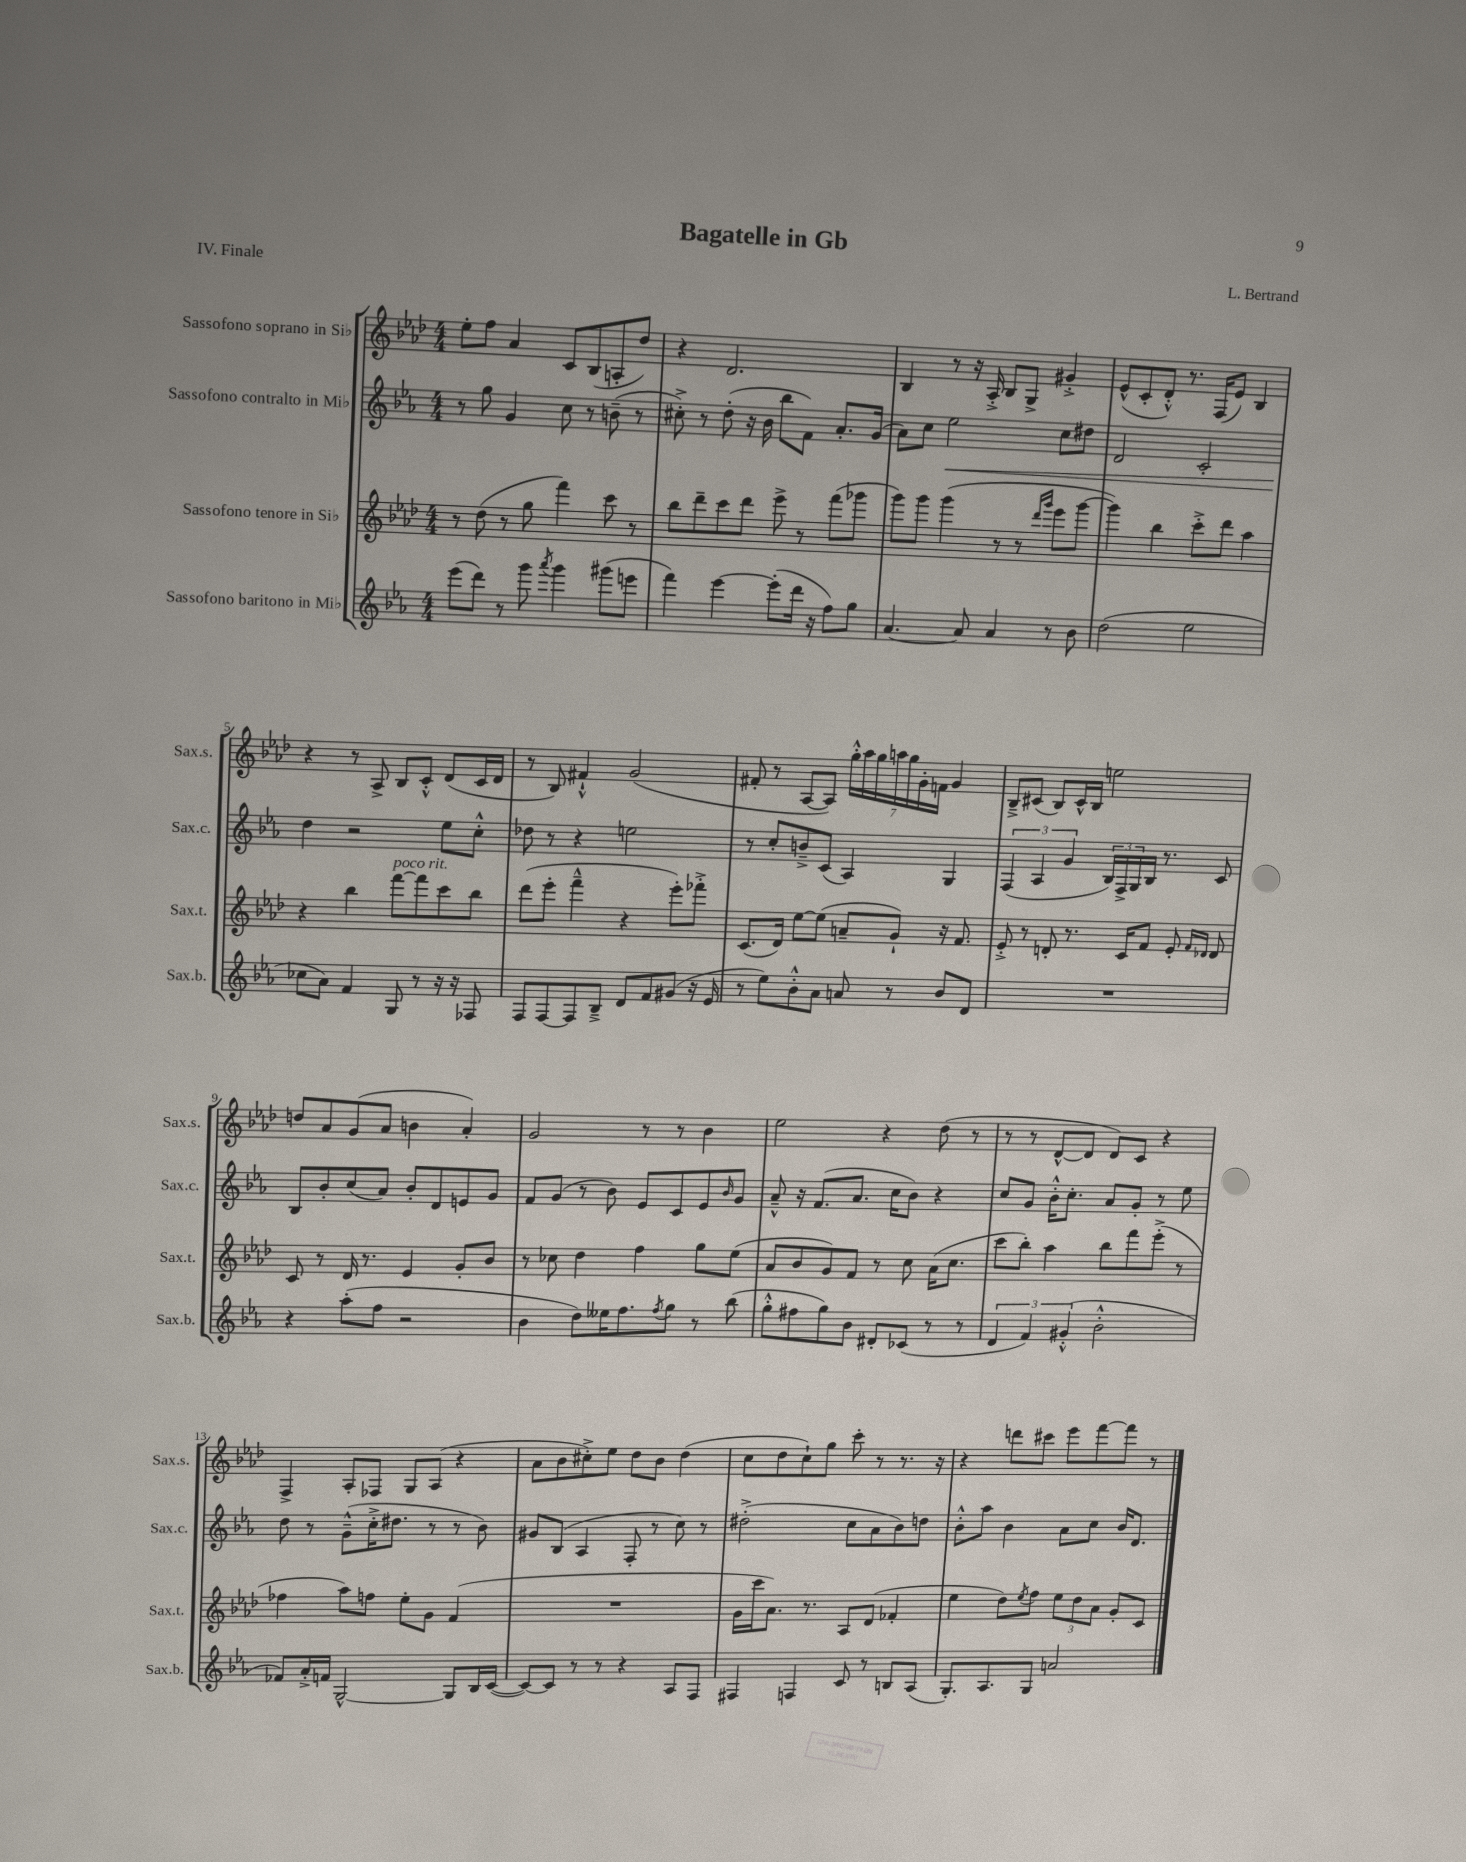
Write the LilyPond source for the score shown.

\header { title = "Bagatelle in Gb" composer = "L. Bertrand" piece = "IV. Finale" }
<<
\new StaffGroup <<
\new Staff = "s0" \with { instrumentName = "Sassofono soprano in Sib" shortInstrumentName = "Sax.s." } {
    \clef treble \key aes \major \numericTimeSignature \time 4/4
    ees''8-. f''8 aes'4 c'8 bes8( a8-. des''8) |
    r4 des'2. |
    bes4 r8 r16 aes16-.-> bes8 g8-> gis'4-.-> |
    ees'8-^( c'8-. des'8-.-^) r8. f16( ees'8) bes4 |
    r4 r8 aes8-> bes8 c'8-.-^ des'8( c'16 des'16 |
    r8 bes8) fis'4-!-^ g'2( |
    fis'8-. r8 aes8~ aes8) \tuplet 7/4 { g''16-.-^ aes''16 g''16 a''16 g''16 g'16-. f'16 } g'4 |
    bes8---> cis'8( bes8) cis'16-^ bes16 e''2 |
    d''8 aes'8 g'8( aes'8 b'4 aes'4-.) |
    g'2 r8 r8 bes'4 |
    ees''2 r4 des''8( r8 |
    r8 r8 des'8~-^ des'8 des'8) c'8 r4 |
    f4-> aes8-. fes8 g8 aes8( r4 |
    aes'8 bes'8 cis''8-.->) ees''8 des''8 bes'8 des''4( |
    c''8 des''8 c''8-!) g''8 c'''8-. r8 r8. r16 |
    r4 d'''8 cis'''8 ees'''8 f'''8~ f'''8 r8 \bar "|." |
}
\new Staff = "s1" \with { instrumentName = "Sassofono contralto in Mib" shortInstrumentName = "Sax.c." } {
    \clef treble \key ees \major \numericTimeSignature \time 4/4
    r8 g''8 g'4 c''8 r8 b'8--( r8 |
    cis''8-.->) r8 d''8-.( r16 bes'16 bes''8 f'8) aes'8.-. g'16( |
    aes'8) c''8 ees''2\< c''8 dis''8 |
    d'2 c'2-. |
    d''4\! r2 ees''8 c''8-.-^ |
    des''8 r8 r4 e''2 |
    r8 c''8-. b'8---> c'8( aes4) g4 |
    \tuplet 3/2 { f4( aes4 g'4 } \tuplet 3/2 { bes16) f16-> g16 } bes16 r8. c'8 |
    bes8 bes'8-. c''8( aes'8) bes'8-. d'8 e'8 g'8 |
    f'8 g'8( r8 bes'8) ees'8 c'8 ees'8 \grace { bes'16 } g'8 |
    aes'8---^ r16 f'8.( aes'8. c''16 bes'8) r4 |
    c''8 g'8 bes'16-.-^ c''8.-. aes'8 g'8-. r8 ees''8 |
    d''8 r8 g'8---^( c''16-.-> dis''8. r8 r8 bes'8) |
    gis'8 bes8( aes4 f8-. r8 c''8) r8 |
    dis''2-.->( c''8 aes'8 bes'8) d''8 |
    bes'8-.-^ aes''8 bes'4 aes'8 c''8 bes'16 d'8. \bar "|." |
}
\new Staff = "s2" \with { instrumentName = "Sassofono tenore in Sib" shortInstrumentName = "Sax.t." } {
    \clef treble \key aes \major \numericTimeSignature \time 4/4
    r8 des''8( r8 g''8 f'''4) c'''8 r8 |
    bes''8 des'''8-- c'''8 des'''8 ees'''8-> r8 f'''8( ges'''8 |
    g'''8) g'''8 g'''4( r8 r8 \grace { des'''16 g'''16 } ees'''8 g'''8~ |
    g'''4) bes''4 c'''8-.-> des'''8 aes''4 |
    r4 bes''4 f'''8~^\markup { \italic "poco rit." } f'''8 c'''8 bes''8 |
    des'''8( ees'''8-. f'''4---^ r4 ees'''8-.) fes'''8-.-> |
    c'8.( des'16) ees''8~ ees''8( a'8-- g'8-!) r16 f'8. |
    ees'8-.-> r8 d'8-. r8. c'16 f'8 ees'8-. \grace { f'16 des'16 } des'8 |
    c'8 r8 des'16 r8. ees'4 g'8-. bes'8 |
    r8 ces''8 des''4 f''4 g''8 ees''8( |
    aes'8 bes'8 g'8) f'8 r8 c''8 aes'16( c''8. |
    c'''8 bes''8-.) aes''4 bes''8 f'''8 ees'''8-.->( r8 |
    fes''4 aes''8) f''8 ees''8-. g'8 f'4( |
    R1 |
    g'16 c'''16 aes'8.) r8. aes8 des'8( fes'4-. |
    ees''4 des''8) \acciaccatura { ees''8 } f''8 \tuplet 3/2 { ees''8 des''8 aes'8 } g'8-. c'8 \bar "|." |
}
\new Staff = "s3" \with { instrumentName = "Sassofono baritono in Mib" shortInstrumentName = "Sax.b." } {
    \clef treble \key ees \major \numericTimeSignature \time 4/4
    ees'''8( d'''8) r8 g'''8 \acciaccatura { aes'''8 } g'''4 gis'''8( e'''8 |
    f'''4) ees'''4~ ees'''8-.( d'''16 r16 f''8) g''8 |
    aes'4.~ aes'8 aes'4 r8 bes'8 |
    d''2( ees''2 |
    ces''8 aes'8) f'4 g8 r8 r16 r16 fes8 |
    f8 f8~ f8 bes8---> d'8 f'8 gis'8( r16 ees'16 |
    r8 ees''8) bes'8-.-^ aes'8 a'8 r8 bes'8 d'8 |
    R1 |
    r4 aes''8-.( f''8 r2 |
    bes'4 d''8) eeses''16 f''8. \acciaccatura { f''8 } g''8 r8 bes''8( |
    g''8-.-^ fis''8 g''8) bes'8 dis'8-. ces'8( r8 r8 |
    \tuplet 3/2 { d'4 f'4) gis'4-.-^( } bes'2-.-^ |
    fes'8) aes'16-.-> f'16 g2~-^ g8 bes16 c'16~( |
    c'8~) c'8 r8 r8 r4 aes8 f8 |
    fis4 f4 c'8 r8 b8 aes8( |
    g8.-.) aes8. g8 a'2 \bar "|." |
}
>>
>>
